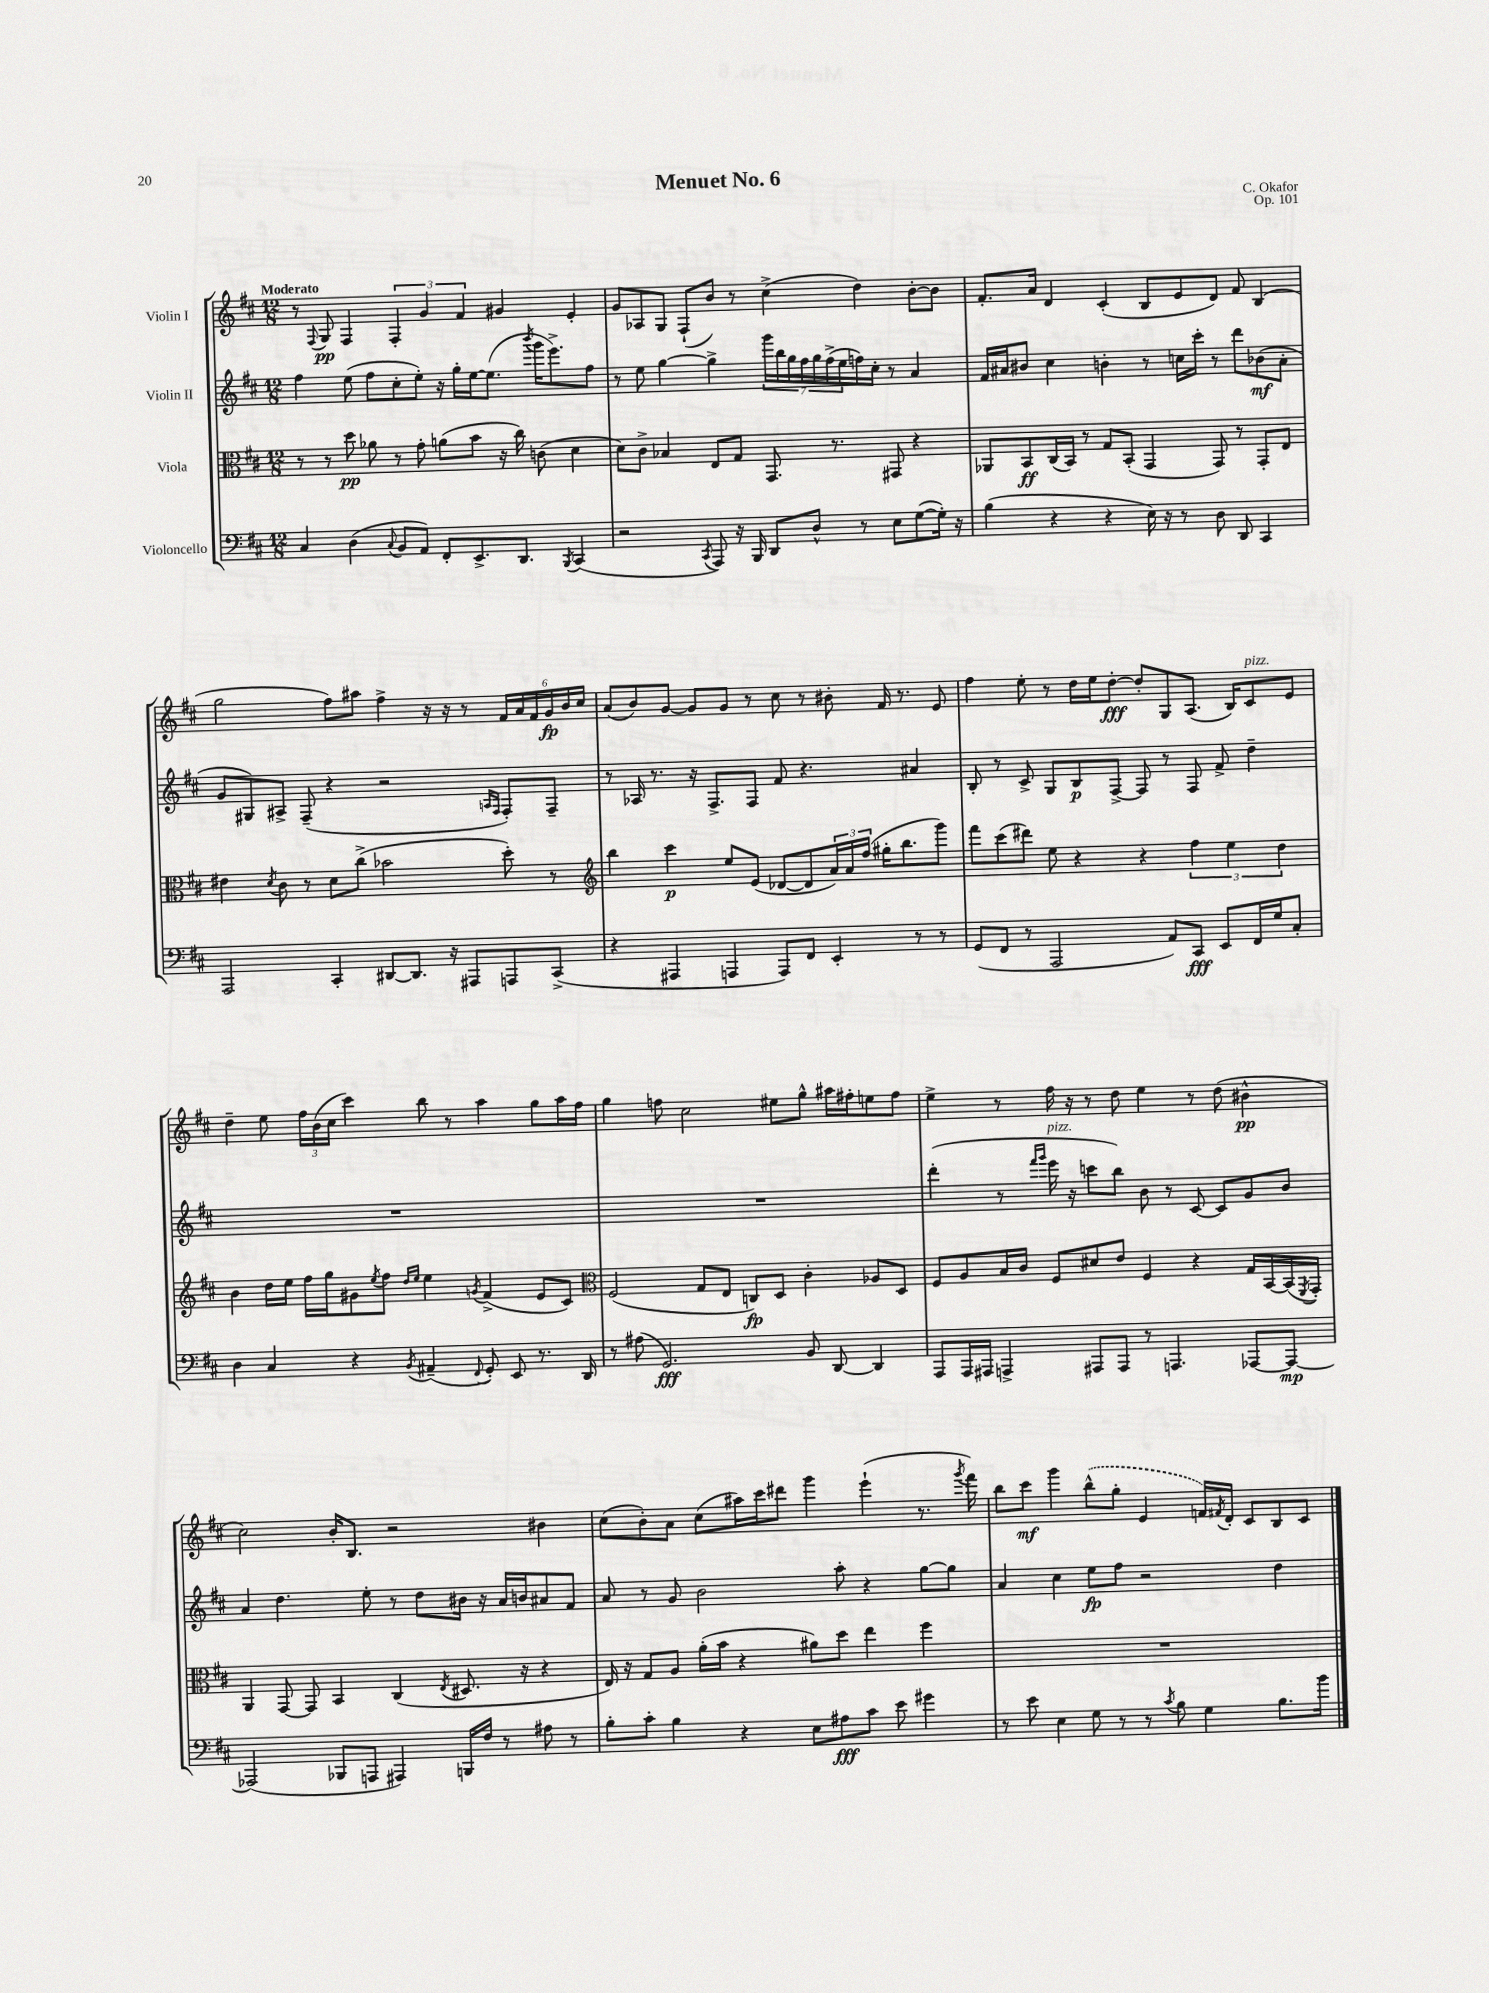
\header { title = "Menuet No. 6" composer = "C. Okafor" opus = "Op. 101" }
<<
\new StaffGroup <<
\new Staff = "s0" \with { instrumentName = "Violin I" } {
    \clef treble \key d \major \numericTimeSignature \time 12/8 \tempo "Moderato"
    r8 \appoggiatura { fis8 } g8\pp fis4 \tuplet 3/2 { fis4-. g'4 fis'4 } gis'4 e'4-. |
    g'8 aes8 g8 fis8-!( b'8) r8 cis''4->( d''4) b'8~-. b'8 |
    fis'8.-. a'16 d'4 cis'4-.( b8 e'8 d'8) fis'8 b4( |
    g''2 fis''8) ais''8 fis''4-> r16 r16 r8 \tuplet 6/4 { fis'16 a'16 fis'16 g'16\fp b'16 cis''16 } |
    a'8( b'8) g'8~ g'8 g'8 r8 cis''8 r8 bis'8-. fis'16 r8. e'8 |
    fis''4 e''8-. r8 d''16 e''16 d''8~-.\fff d''8-. g8 a8.( b16) cis'8^\markup { \italic "pizz." } e'8 |
    d''4-- e''8 \tuplet 3/2 { fis''16 b'16( cis''16 } cis'''4) b''8 r8 a''4 g''8 a''16 fis''16 |
    g''4 f''8 cis''2 eis''8 g''8-^ ais''16 fis''16-. e''8 fis''8 |
    e''4-> r8 fis''16 r16 r8 d''8 e''4 r8 d''8( bis'4-^\pp |
    cis''2) b'16-. b8. r2 bis'4 |
    cis''8( b'8-.) a'8 cis''8( ais''16) cis'''16 dis'''8 g'''4 e'''4-!( r8. \acciaccatura { g'''8 } fis'''16) |
    b''8 cis'''8\mf g'''4 \once \slurDashed b''8-^( g''8-. e'4 f'16) \acciaccatura { fis'8 } d'16-. cis'8 b8 cis'8 \bar "|." |
}
\new Staff = "s1" \with { instrumentName = "Violin II" } {
    \clef treble \key d \major \numericTimeSignature \time 12/8
    fis''4 e''8( fis''8 cis''8-. e''8-.) r16 g''16-. e''16~ e''8.( \acciaccatura { b'''8 } g'''16 e'''8.->) fis''8 |
    r8 e''8 g''4~ g''4-> \tuplet 7/4 { g'''16 b''16 g''16 fis''16 g''16 fis''16->( e''16 } f''16) cis''16-. r8 a'4 |
    fis'16 ais'16 bis'8 cis''4 b'4-. r8 c''16 cis'''16-. r8 d'''8 bes'8\mf( ais'8-. |
    g'8 gis8) ais8-> fis8--( r4 r2 \grace { a16 fis16 } fis8-.) fis8-- |
    r8 aes16 r8. r16 fis8.-> fis8 fis'8 r4. ais'4 |
    b8-. r8 cis'8-> g8 b8\p fis8~-> fis8 r8 fis8 fis'8-> d''4-- |
    R1. |
    R1. |
    d'''4-.( r8 \grace { fis'''16 g'''16 } e'''16^\markup { \italic "pizz." } r16 c'''8 b''8) b'8 r8 cis'8~ cis'8 g'8 b'8 |
    a'4 d''4. e''8-. r8 d''8 bis'16 r16 a'16 b'16 ais'8 fis'8 |
    a'8 r8 g'8 b'2 a''8-. r4 g''8~ g''8 |
    a'4 cis''4 e''8\fp fis''8 r2 d''4 \bar "|." |
}
\new Staff = "s2" \with { instrumentName = "Viola" } {
    \clef alto \key d \major \numericTimeSignature \time 12/8
    r8 r8 d''8\pp aes'8 r8 g'8-. a'8( b'8 r16 cis''16) c'8( d'4 |
    d'8) cis'8-> bes4 e8 g8 g,8. r8. gis,8 r4 |
    aes,8 b,8\ff cis16( b,16) r8 g8 b,8-.( g,4 g,8) r8 g,8-. e8 |
    eis'4 \acciaccatura { d'8 } cis'8 r8 d'8 cis''8->( bes'2 d''8-.) r8 |
    \clef treble b''4 cis'''4\p e''8 e'8( des'8~ des'8 \tuplet 3/2 { a'16) a'16 fis''16( } gis''16-. b''8. g'''8) |
    fis'''8 cis'''8( dis'''8) e''8 r4 r4 \tuplet 3/2 { fis''4 e''4 d''4 } |
    b'4 d''16 e''16 fis''16 g''16 gis'8 \acciaccatura { e''8 } fis''8 \grace { d''16 e''16 } e''4 \acciaccatura { g'8 } fis'4->( e'8 cis'8) |
    \clef alto fis2( g8 e8 c8\fp) d8 cis'4-. aes8 d8 |
    fis8 a8 b16 cis'16 fis8 dis'8 e'8 fis4 r4 g16 b,16~ b,16( \acciaccatura { fis,8 } g,16-.) |
    a,4 g,8~ g,8 b,4 cis4( \acciaccatura { e8 } dis8. r16 r4 |
    e16) r16 g8 a8 a'16-.( b'16 r4 ais'8) d''8 e''4 fis''4 |
    R1. \bar "|." |
}
\new Staff = "s3" \with { instrumentName = "Violoncello" } {
    \clef bass \key d \major \numericTimeSignature \time 12/8
    cis4 d4( \appoggiatura { cis8 } b,8 a,8) fis,8-. e,8.-> d,8. \acciaccatura { b,,8 } cis,4( |
    r2 \acciaccatura { cis,8 } a,,8) r16 b,,16 d,8 d8-^ r8 e8 g8~( g16-.) r16 |
    b4( r4 r4 e16) r16 r8 d8 d,8 cis,4 |
    a,,2 cis,4-. dis,8~ dis,8. r16 ais,,8 a,,8 cis,8->( |
    r4 ais,,4 a,,4 a,,8) fis,8 e,4-. r8 r8 |
    g,8( fis,8 r8 a,,2 a,8) cis,8\fff e,8 fis,16 g16 cis8-. |
    d4 cis4 r4 \acciaccatura { b,8 } ais,4--( \appoggiatura { fis,8 } g,8-.) e,8 r8. d,16 |
    r8 ais8( g,2.\fff) b,8 d,8~ d,4 |
    a,,8 a,,16 ais,,16 a,,4-> ais,,8 ais,,8 r8 a,,4. aes,,8~ aes,,8~\mp |
    aes,,2( bes,,8 a,,8 ais,,4) b,,16 fis16 r8 ais8 r8 |
    b8-. cis'8-. b4 r4 e8 ais8\fff cis'8 e'8 gis'4 |
    r8 e'8 e4 g8 r8 r8 \acciaccatura { cis'8 } b8 g4 b8. b'16 \bar "|." |
}
>>
>>
\layout { \context { \Score \remove "Bar_number_engraver" } }
